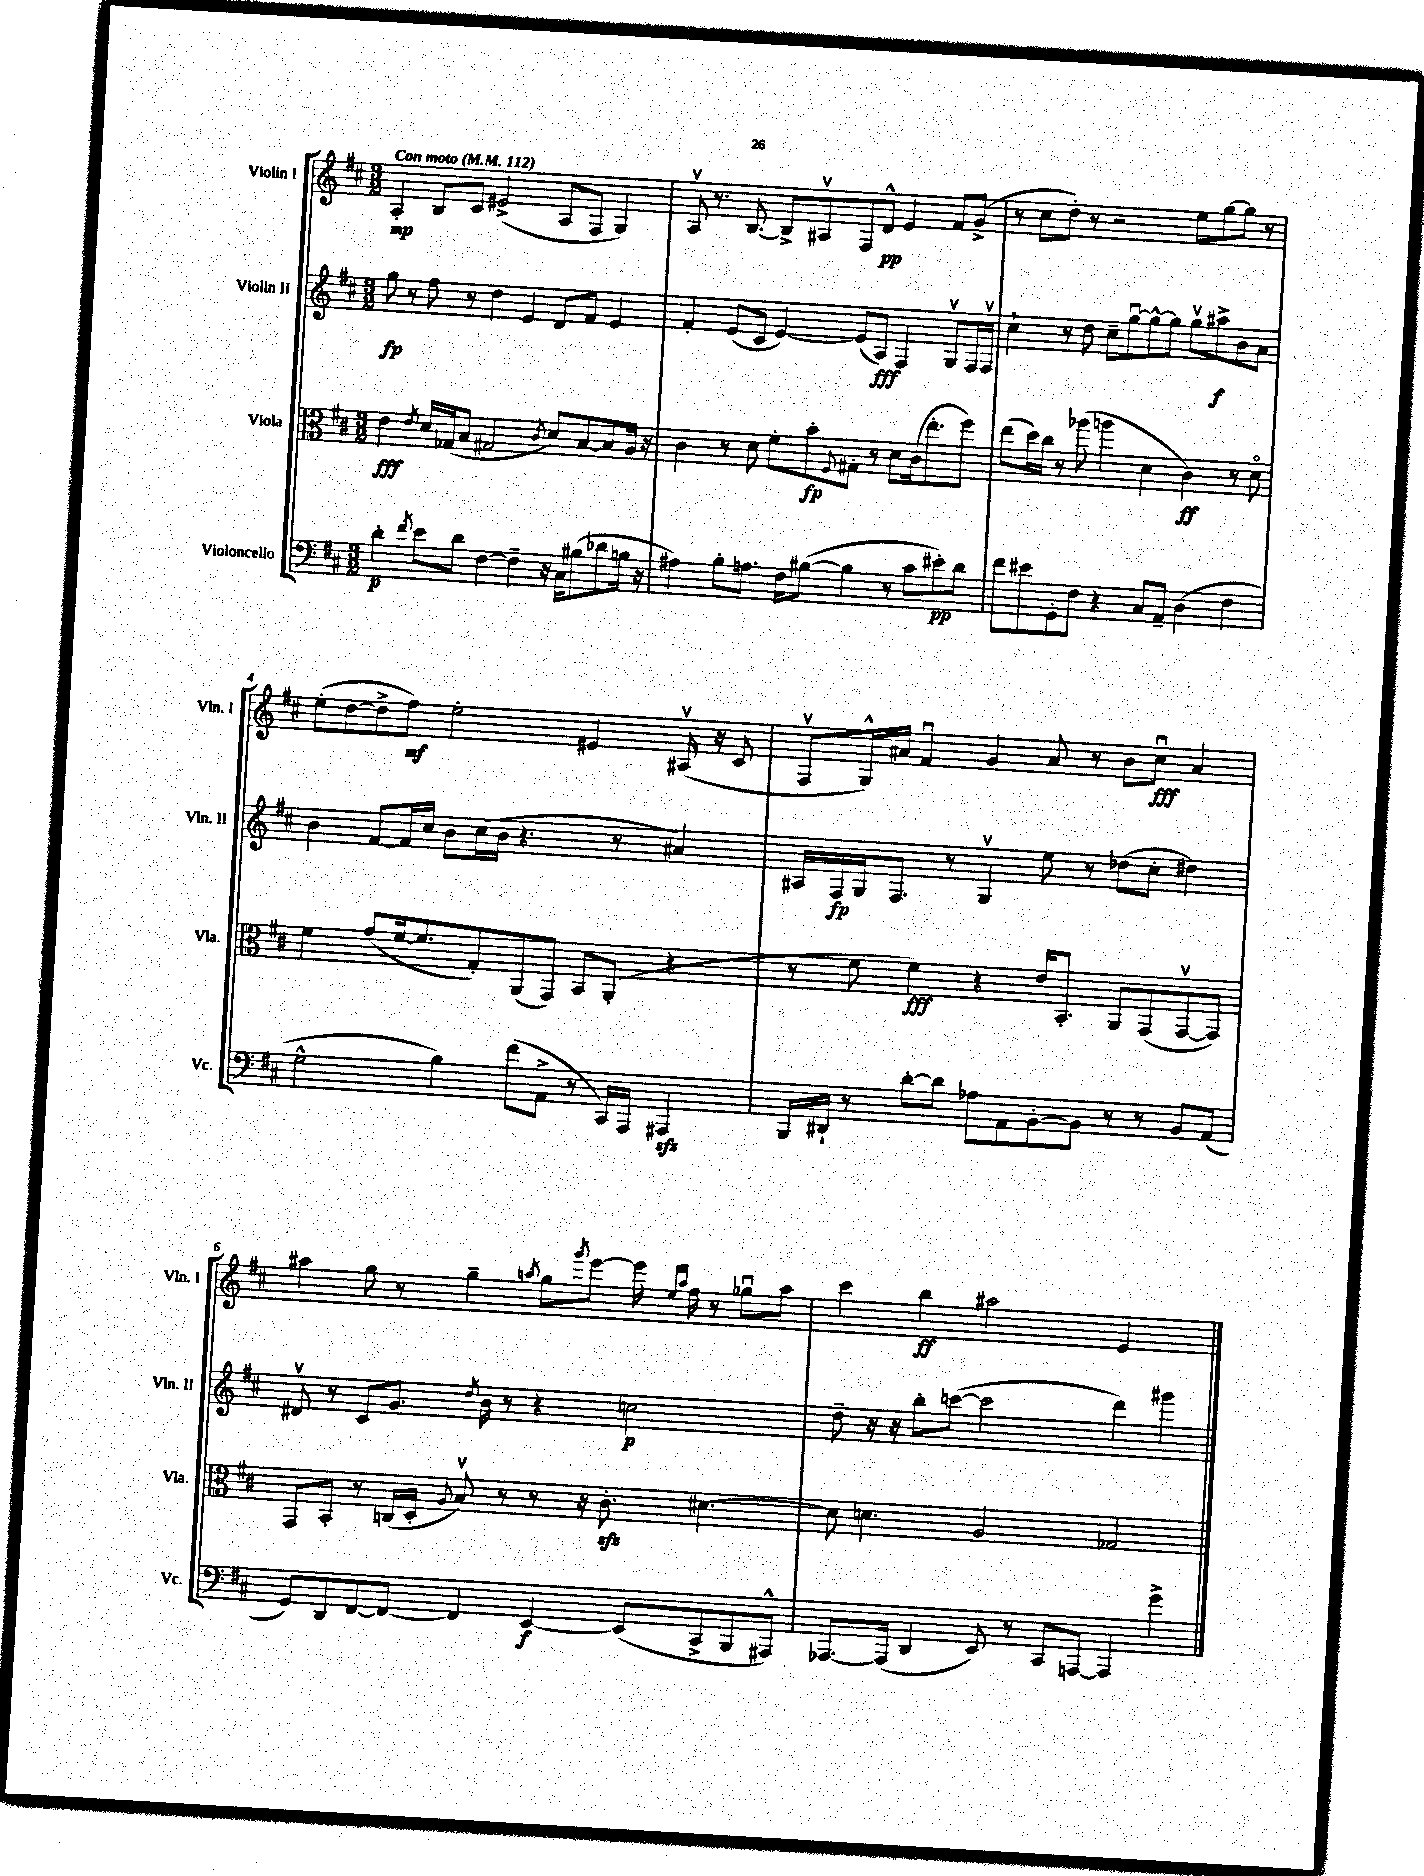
<<
\new StaffGroup <<
\new Staff = "s0" \with { instrumentName = "Violin I" shortInstrumentName = "Vln. I" } {
    \clef treble \key d \major \numericTimeSignature \time 3/2 \tempo "Con moto" 4 = 112
    a4-.\mp b8 cis'8 eis'2->( a8 fis8 g4) |
    a8\upbow r8. b8.~ b8-> ais8\upbow fis8 d'8-^\pp e'4 fis'8 g'8->( |
    r8 cis''8 d''8-.) r8 r2 e''8 g''8~ g''8 r8 |
    e''8-.( d''8~ d''8-> fis''8\mf) e''2-. eis'4 ais16\upbow( r16 cis'8 |
    fis8\upbow g16-^) ais'16 fis'4\downbow g'4 ais'8 r8 b'8 cis''8\downbow\fff ais'4 |
    ais''4 g''8 r8 g''4-- \acciaccatura { a''8 } g''8 \acciaccatura { g'''8 } e'''8~ e'''16 \grace { e''16 a''16 } fis''16 r8 ges''8\downbow a''8 |
    cis'''4 b''4\ff ais''2 e'2 \bar "|." |
}
\new Staff = "s1" \with { instrumentName = "Violin II" shortInstrumentName = "Vln. II" } {
    \clef treble \key d \major \numericTimeSignature \time 3/2
    g''8\fp r8 fis''8 r8 d''4 e'4 d'8 fis'8 e'4 |
    fis'4-. e'8( cis'8 e'4~) e'8( a8\fff) fis4 g8\upbow fis16 fis16\upbow |
    cis''4-! r8 d''8 cis''8-- g''8~\downbow g''8~-^ g''8 g''8\upbow ais''8->\f b'8 a'8 |
    b'4 fis'8~ fis'16 cis''16 b'8 cis''16( b'16 r4. r8 ais'4) |
    ais16 fis16\fp g16 fis8. r8 g4\upbow e''8 r8 des''8( cis''8-. dis''4) |
    dis'8\upbow r8 cis'8 g'8. \acciaccatura { d''8 } b'16 r8 r4 c''2\p |
    d''8-- r16 r16 b''8-. c'''8~( c'''2 d'''4) gis'''4 \bar "|." |
}
\new Staff = "s2" \with { instrumentName = "Viola" shortInstrumentName = "Vla." } {
    \clef alto \key d \major \numericTimeSignature \time 3/2
    e'4\fff \acciaccatura { e'8 } d'16 ges16( b8 gis2 \acciaccatura { cis'8 } d'8) b8~ b8 a16 r16 |
    cis'4 r8 d'8 fis'8-. b'8-.\fp \appoggiatura { fis8 } gis8-. r8 d'8 cis'16( e''8.-. fis''8) |
    e''8( d''16) cis''16 r8 aes''8( a''4 d'4 cis'4\ff) r8 d'8\flageolet |
    fis'4 g'8( fis'16~ fis'8. g8-.) a,8( g,8) b,8 a,8-.( r4 |
    r8 fis'8 fis'4\fff) r4 e'16 b,8.-. a,8 g,8( g,8~\upbow g,8) |
    g,8 b,8-. r8 c16( d16-. \appoggiatura { a8 } b8\upbow) r8 r8 r16 cis'8.-.\sfz dis'4.~ |
    dis'8 d'4. a2 ges2 \bar "|." |
}
\new Staff = "s3" \with { instrumentName = "Violoncello" shortInstrumentName = "Vc." } {
    \clef bass \key d \major \numericTimeSignature \time 3/2
    d'4-.\p \acciaccatura { fis'8 } e'8 d'8 fis4~ fis4-- r16 cis16 bis8( des'8 b16 r16 |
    ais4) b8-. a8. fis16 bis8~( bis4 r8 cis'8 eis'8-.\pp) d'8 |
    fis'8 eis'8 g,8-. fis8 r4 cis8 a,8-- d4( fis4 |
    g2-^ b4) fis'8( a,8-> r8 cis,16) a,,16 ais,,4\sfz |
    b,,16 dis,16-! r8 d'8~-. d'8 aes8 a,8 b,8~-. b,8 r8 r8 b,8 a,8( |
    g,8) d,8 fis,8~ fis,8~ fis,4 e,4~\f e,8( cis,8-> b,,8 ais,,8-^) |
    aes,,8.~ aes,,16( d,4 e,8) r8 cis,8 a,,8~ a,,4 g'4-> \bar "|." |
}
>>
>>
